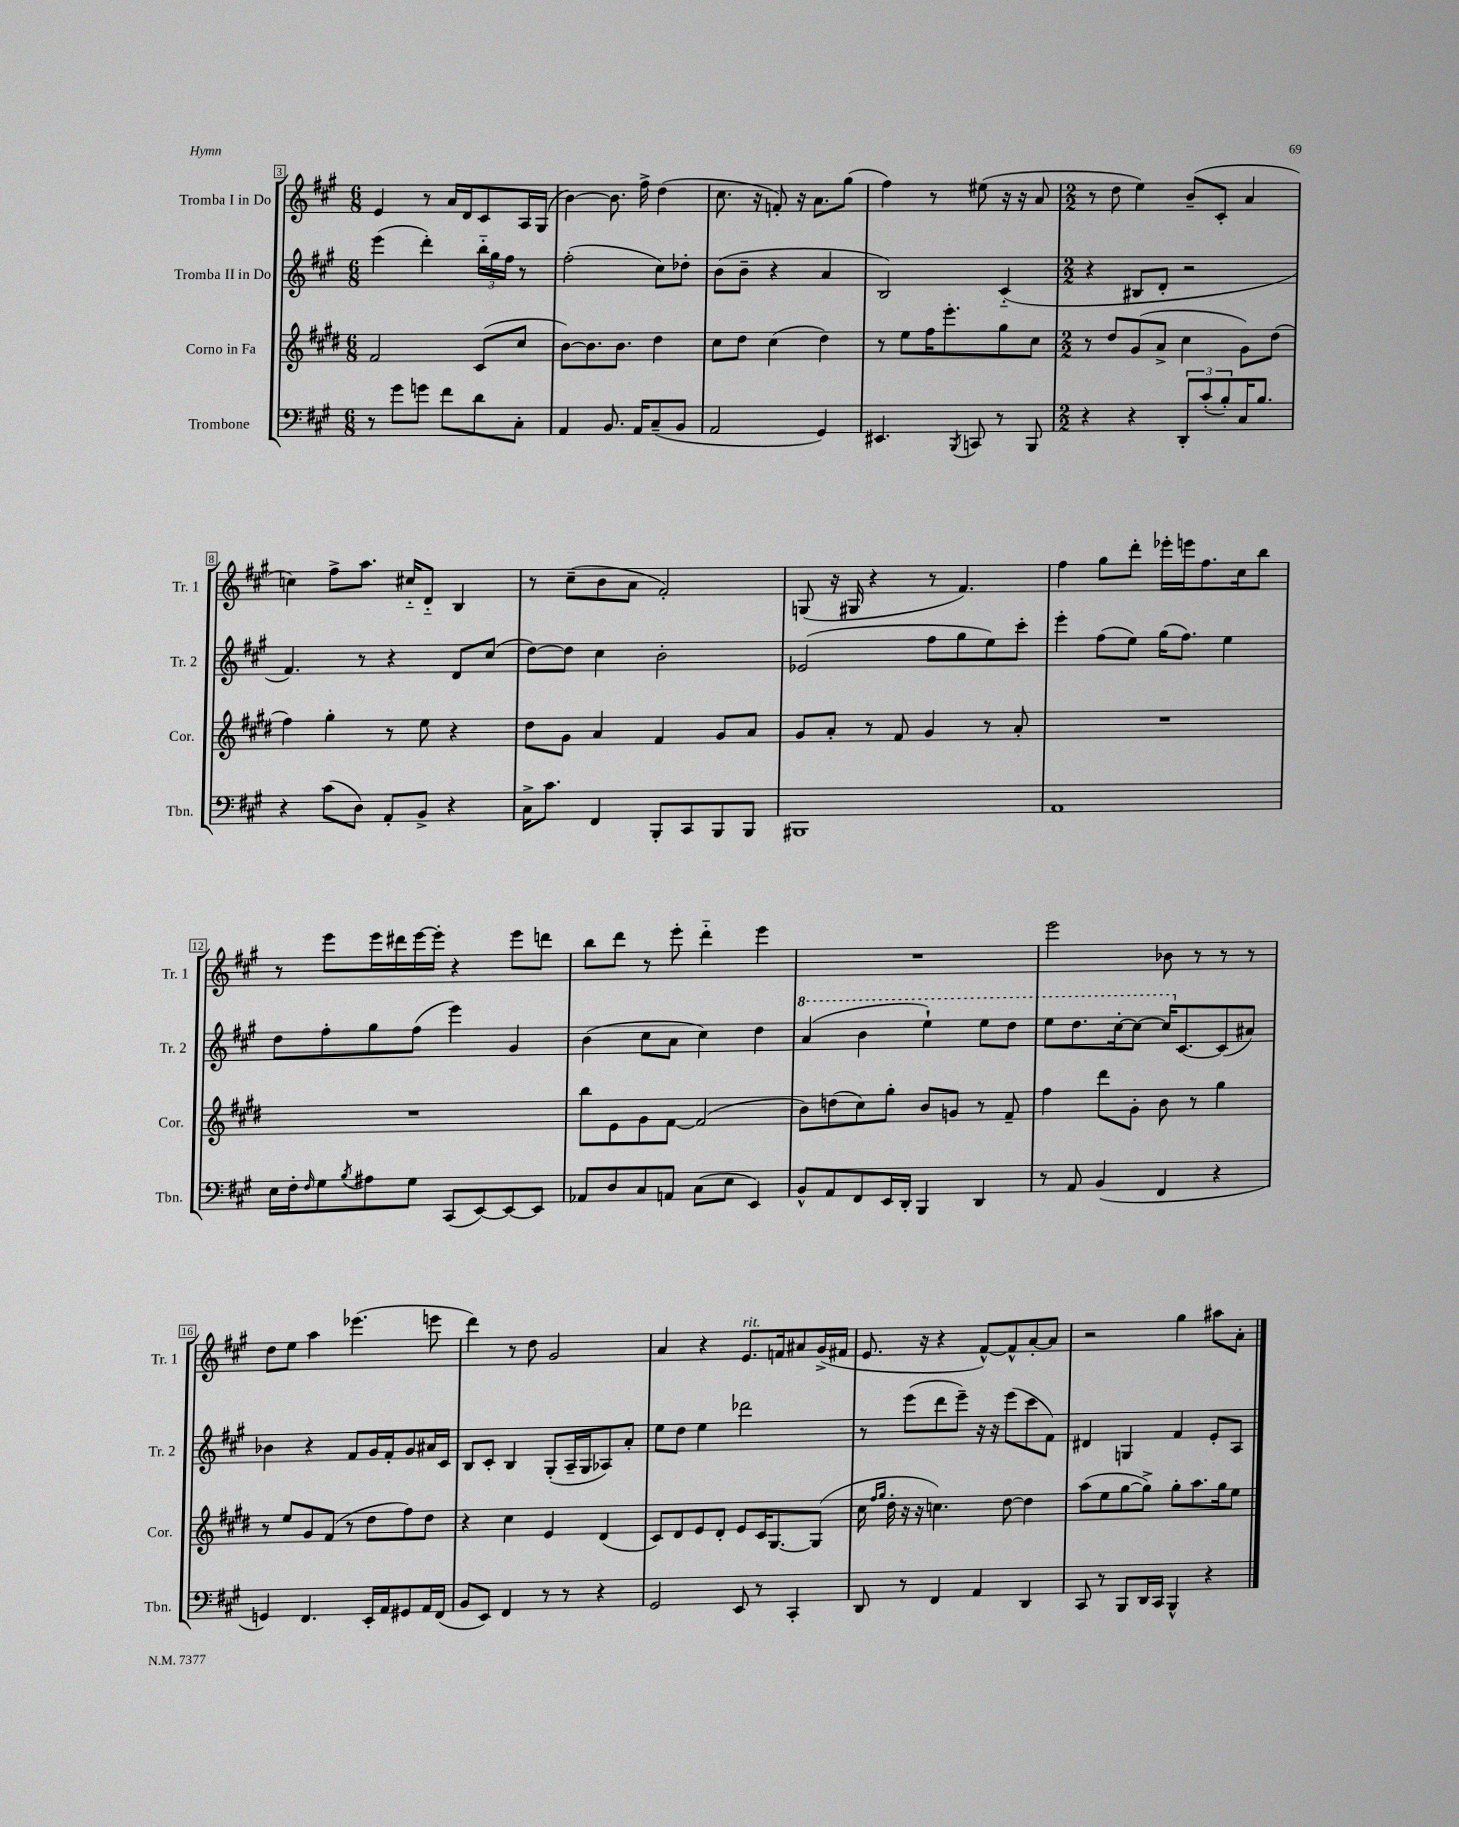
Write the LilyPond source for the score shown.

<<
\new StaffGroup <<
\new Staff = "s0" \with { instrumentName = "Tromba I in Do" shortInstrumentName = "Tr. 1" } {
    \clef treble \key a \major \numericTimeSignature \time 6/8
    e'4 r8 a'16 d'16 cis'8 a16 gis16( |
    b'4~) b'8. fis''16-> d''4( |
    cis''8. r16 f'8-.) r16 a'8. gis''8( |
    fis''4) r8 eis''8( r16 r16 a'8 |
    \numericTimeSignature \time 2/2 r8 d''8 e''4) b'8--( cis'8-. a'4 |
    c''4) fis''8-> a''8. cis''16-_ d'8-_ b4 |
    r8 cis''8--( b'8 a'8 fis'2-.) |
    g8( r16 gis16 r4 r8 fis'4.) |
    fis''4 gis''8 d'''8-. ees'''16-. e'''16 fis''8. cis''16 b''8 |
    r8 e'''8 e'''16 dis'''16 e'''16~ e'''16-. r4 e'''8 d'''8 |
    b''8 d'''8 r8 e'''8-. d'''4-_ e'''4 |
    R1 |
    e'''2 bes'8 r8 r8 r8 |
    d''8 e''8 a''4 ees'''4.( e'''8 |
    d'''4) r8 d''8 gis'2 |
    a'4 r4 e'8.^\markup { \italic "rit." } f'16 ais'8 gis'16->( fis'16 |
    e'8. r16 r4 fis'8~-^) fis'8-^ a'8~-. a'8 |
    r2 gis''4 ais''8 a'8-. \bar "|." |
}
\new Staff = "s1" \with { instrumentName = "Tromba II in Do" shortInstrumentName = "Tr. 2" } {
    \clef treble \key a \major \numericTimeSignature \time 6/8
    e'''4( d'''4-.) \tuplet 3/2 { b''16-_ gis''16 fis''16 } r8 |
    fis''2-.( cis''8) des''8-. |
    b'8( b'8-- r4 a'4 |
    b2) cis'4-_( |
    \numericTimeSignature \time 2/2 r4 bis8 d'8-. r2 |
    fis'4.) r8 r4 d'8 cis''8( |
    d''8~) d''8 cis''4 b'2-. |
    ees'2( fis''8 gis''8 e''8) cis'''8-. |
    e'''4-. fis''8( e''8) gis''16( fis''8.) e''4 |
    d''8 fis''8-. gis''8 fis''8( e'''4) gis'4 |
    b'4( cis''8 a'8 cis''4) d''4 |
    \ottava #1 a''4( b''4 e'''4-!) e'''8 d'''8 |
    e'''8 d'''8. cis'''16~-. cis'''8~ cis'''16 \ottava #0 cis'8.~ cis'8( ais'8) |
    bes'4 r4 fis'8 gis'16 fis'16-. gis'8 ais'16 cis'16 |
    b8 cis'8-. b4 gis8-.( a16-- gis16 aes8) a'8-. |
    e''8 d''8 e''4 des'''2 |
    r8 e'''8( d'''8 e'''8--) r16 r16 e'''8( cis'''8 fis'8) |
    dis'4 g4 fis'4 e'8-. a8 \bar "|." |
}
\new Staff = "s2" \with { instrumentName = "Corno in Fa" shortInstrumentName = "Cor." } {
    \clef treble \key e \major \numericTimeSignature \time 6/8
    fis'2 cis'8( cis''8 |
    b'8~) b'8. b'8. dis''4 |
    cis''8 dis''8 cis''4( dis''4) |
    r8 e''8 fis''16 e'''8.-. gis''8 cis''8 |
    \numericTimeSignature \time 2/2 r8 dis''8 gis'8( a'8-> cis''4 gis'8) dis''8( |
    fis''4) gis''4-. r8 e''8 r4 |
    dis''8 gis'8 a'4 fis'4 gis'8 a'8 |
    gis'8 a'8-. r8 fis'8 gis'4 r8 a'8-. |
    R1 |
    R1 |
    b''8 e'8 gis'8 fis'8~ fis'2( |
    b'8) d''8( cis''8) gis''8-. b'8 g'8 r8 fis'8-- |
    fis''4 dis'''8 gis'8-. b'8 r8 gis''4 |
    r8 e''8 gis'8 fis'8( r8 dis''8 fis''8) dis''8 |
    r4 cis''4 e'4 dis'4( |
    cis'8) dis'8 e'8 dis'8-. e'8 cis'16 gis8.~ gis8( |
    cis''16 \grace { fis''16 gis''16 } dis''16-. r16 r16 c''4.) dis''8~ dis''4 |
    a''8( e''8 gis''8~ gis''8->) gis''8-. a''8. gis''16 e''8 \bar "|." |
}
\new Staff = "s3" \with { instrumentName = "Trombone" shortInstrumentName = "Tbn." } {
    \clef bass \key a \major \numericTimeSignature \time 6/8
    r8 gis'8 g'8 fis'8 d'8 cis8-. |
    a,4 b,8. a,16 cis8--( b,8 |
    a,2 gis,4) |
    eis,4. \acciaccatura { b,,8 } c,8 r8 b,,8 |
    \numericTimeSignature \time 2/2 r4 r4 \tuplet 3/2 { d,8-. cis'8-.( b8-.) } cis16 b8. |
    r4 cis'8( d8) a,8-. b,8-> r4 |
    cis16-> cis'8. fis,4 b,,8-. cis,8 b,,8 b,,8 |
    bis,,1 |
    a,1 |
    e16 fis16-. \grace { fis16 } gis8 \acciaccatura { b8 } ais8 gis8 cis,8( e,8~) e,8~ e,8 |
    aes,8 d8 cis8 a,8 cis8( e8 e,4) |
    b,8-^ a,8 fis,8 e,16 d,16-. b,,4 d,4 |
    r8 a,8 b,4( fis,4 r4 |
    g,4) fis,4. e,16-. a,16 gis,8 a,16 fis,16( |
    b,8 e,8) fis,4 r8 r8 r4 |
    gis,2 e,8 r8 cis,4-. |
    d,8 r8 fis,4 a,4 d,4 |
    cis,8 r8 b,,8 d,16 cis,16 b,,4-^ r4 \bar "|." |
}
>>
>>
\layout { \context { \Score currentBarNumber = #3 \override BarNumber.stencil = #(make-stencil-boxer 0.1 0.3 ly:text-interface::print) } }
